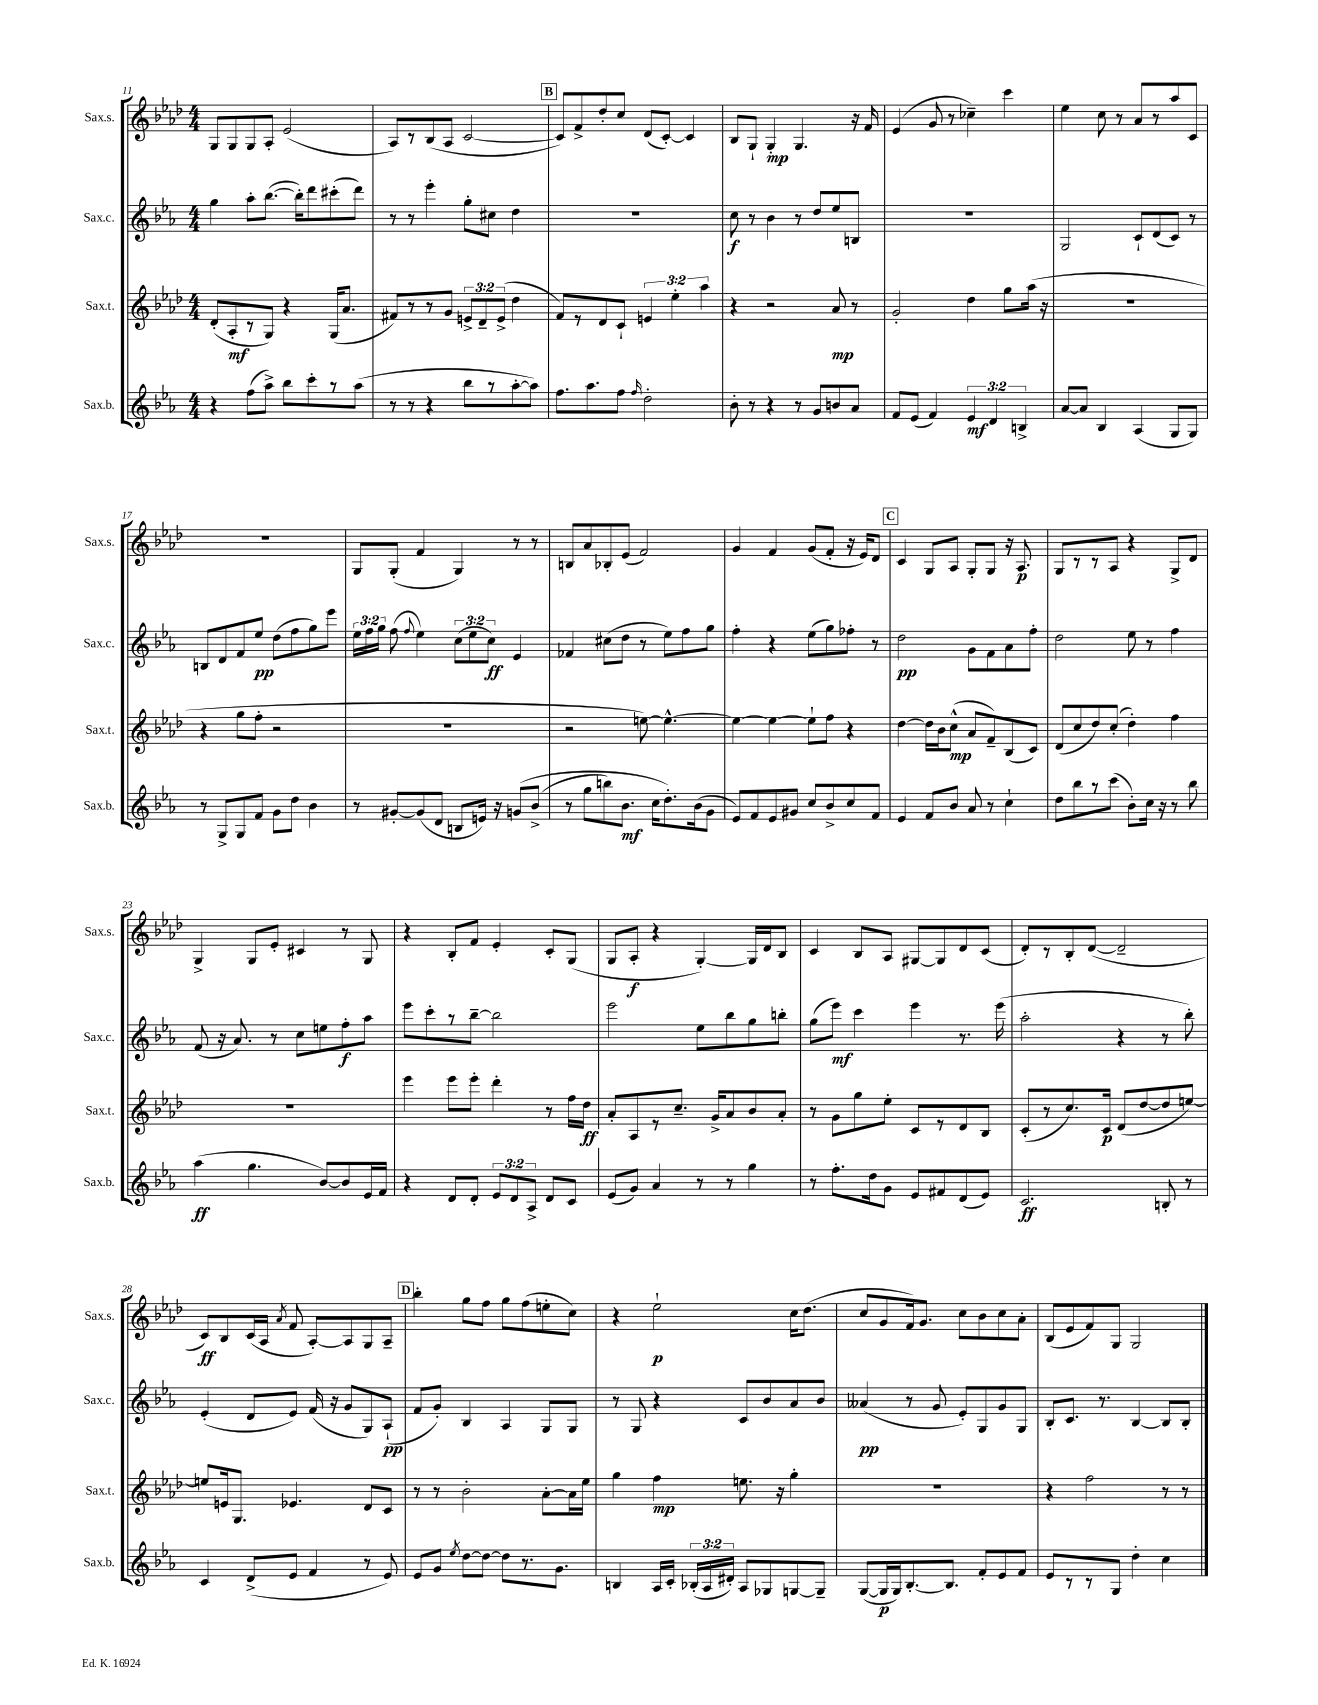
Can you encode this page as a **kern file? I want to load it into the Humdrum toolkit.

**kern	**dynam	**kern	**dynam	**kern	**dynam	**kern	**dynam
*part4	*part4	*part3	*part3	*part2	*part2	*part1	*part1
*staff4	*staff4	*staff3	*staff3	*staff2	*staff2	*staff1	*staff1
*I"Sax.b.	*	*I"Sax.t.	*	*I"Sax.c.	*	*I"Sax.s.	*
*I'Sax.b.	*	*I'Sax.t.	*	*I'Sax.c.	*	*I'Sax.s.	*
*clefG2	*	*clefG2	*	*clefG2	*	*clefG2	*
*k[b-e-a-]	*	*k[b-e-a-d-]	*	*k[b-e-a-]	*	*k[b-e-a-d-]	*
*M4/4	*	*M4/4	*	*M4/4	*	*M4/4	*
=11	=11	=11	=11	=11	=11	=11	=11
4r	.	(8d-'/L	.	4gg\	.	8G/L	.
.	.	8A-'/	mf	.	.	8G/	.
(8ff\L	.	8r	.	8aa-'\L	.	8G/	.
8aa-^\J)	.	8G/J)	.	([8.bb-\J	.	8A-'/J	.
8bb-\L	.	4r	.	.	.	(2e-/	.
.	.	.	.	16bb-'\KL])	.	.	.
8ccc'\	.	.	.	8ddd\	.	.	.
8r	.	(16G/KL	.	(8ccc#X'\	.	.	.
.	.	8.a-/J	.	.	.	.	.
(8aa-\J	.	.	.	8ddd\J)	.	.	.
=12	=12	=12	=12	=12	=12	=12	=12
8r	.	8f#X/L)	.	8r	.	8A-/L)	.
8r	.	8r	.	8r	.	8r	.
4r	.	8r	.	4eee-'\	.	(8B-/	.
.	.	8g/J	.	.	.	8A-/J	.
8bb-\L	.	12en^/L	.	8gg'\L	.	[2c/	.
.	.	12d-~/	.	.	.	.	.
8r	.	.	.	8cc#X\J	.	.	.
.	.	(12e^/J	.	.	.	.	.
[8aa-'\	.	4dd-\	.	4dd\	.	.	.
8aa-\J])	.	.	.	.	.	.	.
!!LO:REH:place=s1:t=B
=13	=13	=13	=13	=13	=13	=13	=13
8.ff\L	.	8f/L)	.	1r	.	8c/L])	.
.	.	8r	.	.	.	8f^/	.
8.aa-\	.	.	.	.	.	.	.
.	.	8d-/	.	.	.	8dd-'/	.
8ff\J	.	8c`/J	.	.	.	8cc/J	.
16qqff/	.	.	.	.	.	.	.
2dd'\	.	6en/	.	.	.	(8d-/L	.
.	.	.	.	.	.	[8c'/J)	.
.	.	6ee-'\	.	.	.	.	.
.	.	.	.	.	.	4c/]	.
.	.	6aa-\	.	.	.	.	.
=14	=14	=14	=14	=14	=14	=14	=14
8b-'\	.	4r	.	8cc\	f	8B-/L	.
8r	.	.	.	8r	.	8G`/J	.
4r	.	2r	.	4b-\	.	4G'/	mp
8r	.	.	.	8r	.	4.G/	.
8g/L	.	.	.	8dd/L	.	.	.
8bn/	.	8a-/	mp	8ee-/	.	.	.
8a-/J	.	8r	.	8Bn/J	.	16r	.
.	.	.	.	.	.	16f/	.
=15	=15	=15	=15	=15	=15	=15	=15
8f/L	.	2g'/	.	1r	.	(4e-/	.
(8e-/J	.	.	.	.	.	.	.
4f/)	.	.	.	.	.	8g/	.
.	.	.	.	.	.	8r	.
6e-/	mf	4dd-\	.	.	.	4cc-X~\)	.
6d/	.	.	.	.	.	.	.
.	.	8gg\L	.	.	.	4ccc\	.
6Bn^/	.	.	.	.	.	.	.
.	.	(16aa-\Jk	.	.	.	.	.
.	.	16r	.	.	.	.	.
=16	=16	=16	=16	=16	=16	=16	=16
[8a-/L	.	1r	.	2G/	.	4ee-\	.
8a-/J]	.	.	.	.	.	.	.
4B-/	.	.	.	.	.	8cc\	.
.	.	.	.	.	.	8r	.
(4A-/	.	.	.	8c`/L	.	8a-/L	.
.	.	.	.	(8d/	.	8r	.
8G/L	.	.	.	8c/J)	.	8aa-/	.
8G/J)	.	.	.	8r	.	8c/J	.
!!LO:LB:g=z
=17	=17	=17	=17	=17	=17	=17	=17
8r	.	4r	.	8Bn/L	.	1r	.
8G^/L	.	.	.	8d/	.	.	.
8G/	.	8gg\L	.	8f/	.	.	.
8f/J	.	8ff'\J	.	8ee-/J	pp	.	.
8g\L	.	2r	.	(8dd\L	.	.	.
8dd\J	.	.	.	8ff\	.	.	.
4b-\	.	.	.	8gg\)	.	.	.
.	.	.	.	8eee-\J	.	.	.
=18	=18	=18	=18	=18	=18	=18	=18
8r	.	1r	.	24ee-\LL	.	8G/L	.
.	.	.	.	24ff\	.	.	.
.	.	.	.	24gg\JJ	.	.	.
[8g#X'/L	.	.	.	(8ff\	.	(8G'/J	.
.	.	.	.	8qqff/	.	.	.
(8g#/]	.	.	.	4ee-\)	.	4f/	.
8d/J	.	.	.	.	.	.	.
8Bn/L	.	.	.	(12cc\L	.	4G/)	.
.	.	.	.	12ee-\	.	.	.
16en/Jk)	.	.	.	.	.	.	.
.	.	.	.	12cc\J)	ff	.	.
16r	.	.	.	.	.	.	.
(8gn/L	.	.	.	4e-/	.	8r	.
(8b-^/J	.	.	.	.	.	8r	.
=19	=19	=19	=19	=19	=19	=19	=19
8r	.	2r	.	4f-X/	.	8Bn/L	.
8gg\L	.	.	.	.	.	8a-/	.
8bbn\)	.	.	.	(8cc#X\L	.	8B-X'/	.
8.b-\J	mf	.	.	8dd\J	.	(8e-/J	.
.	.	[8een\)	.	8r	.	2f/)	.
16cc\KL	.	.	.	.	.	.	.
8.dd'\)	.	4.ee^^\_	.	8ee-\L)	.	.	.
.	.	.	.	8ff\	.	.	.
(16b-\k	.	.	.	.	.	.	.
8g\J	.	.	.	8gg\J	.	.	.
=20	=20	=20	=20	=20	=20	=20	=20
8e-/L)	.	4ee\_	.	4ff'\	.	4g/	.
8f/	.	.	.	.	.	.	.
8e-/	.	4ee\_	.	4r	.	4f/	.
8g#X/J	.	.	.	.	.	.	.
8cc/L	.	8ee`\L]	.	(8ee-\L	.	(8g/L	.
8b-^/	.	8ff\J	.	8gg\)	.	8f'/J	.
8cc/	.	4r	.	8ff-X'\J	.	16r	.
.	.	.	.	.	.	16e-/KL)	.
8f/J	.	.	.	8r	.	8d-/J	.
!!LO:REH:place=s1:t=C
=21	=21	=21	=21	=21	=21	=21	=21
4e-/	.	[4dd-\	.	2dd\	pp	4c/	.
8f/L	.	16dd-\LL]	.	.	.	8G/L	.
.	.	16b-\J	.	.	.	.	.
8b-/J	.	(8cc^^\J	mp	.	.	8A-/J	.
8a-/	.	8a-/L	.	8g\L	.	8G'/L	.
8r	.	8f~/)	.	8f\	.	8G/J	.
4cc`\	.	(8B-/	.	8a-\	.	16r	.
.	.	.	.	.	.	8.A-/	p
.	.	8c/J)	.	8ff'\J	.	.	.
=22	=22	=22	=22	=22	=22	=22	=22
8dd\L	.	(8d-/L	.	2dd\	.	8G/L	.
8bb-\	.	8cc/	.	.	.	8r	.
8r	.	8dd-/)	.	.	.	8r	.
(8ccc\J	.	(8cc'/J	.	.	.	8A-/J	.
8b-'\L)	.	4dd-'\)	.	8ee-\	.	4r	.
16cc\Jk	.	.	.	8r	.	.	.
16r	.	.	.	.	.	.	.
8r	.	4ff\	.	4ff\	.	8G^/L	.
8bb-\	.	.	.	.	.	8d-/J	.
!!LO:LB:g=z
=23	=23	=23	=23	=23	=23	=23	=23
(4aa-\	ff	1r	.	(8f/	.	4G^/	.
.	.	.	.	16r	.	.	.
.	.	.	.	8.a-/)	.	.	.
4.gg\	.	.	.	.	.	8G/L	.
.	.	.	.	8r	.	8e-'/J	.
.	.	.	.	8cc\L	.	4c#X/	.
[8b-/L)	.	.	.	8een\	.	.	.
8b-/]	.	.	.	8ff'\	f	8r	.
16e-/L	.	.	.	8aa-\J	.	8G/	.
16f/JJ	.	.	.	.	.	.	.
=24	=24	=24	=24	=24	=24	=24	=24
4r	.	4eee-\	.	8eee-\L	.	4r	.
.	.	.	.	8ccc'\	.	.	.
8d/L	.	8eee-\L	.	8r	.	8B-'/L	.
8d'/J	.	8eee-'\J	.	[8bb-~\J	.	8f/J	.
12e-/L	.	4ddd-'\	.	2bb-\]	.	4e-'/	.
12d/	.	.	.	.	.	.	.
12A-^/J	.	.	.	.	.	.	.
8d/L	.	8r	.	.	.	8c'/L	.
8c/J	.	16ff\LL	.	.	.	(8G/J	.
.	.	16dd-\JJ	ff	.	.	.	.
=25	=25	=25	=25	=25	=25	=25	=25
(8e-/L	.	8a-'/L	.	2eee-\	.	8G/L	.
8g/J)	.	8A-/	.	.	.	8A-'/J	f
4a-/	.	8r	.	.	.	4r	.
.	.	8.cc~/J	.	.	.	.	.
8r	.	.	.	8ee-\L	.	[4G'/)	.
.	.	16g^/KL	.	.	.	.	.
8r	.	8a-/	.	8bb-\	.	.	.
4gg\	.	8b-/	.	8gg\	.	16G/LL]	.
.	.	.	.	.	.	16d-/J	.
.	.	8a-'/J	.	8bbn'\J	.	8B-/J	.
=26	=26	=26	=26	=26	=26	=26	=26
8r	.	8r	.	(8gg\L	.	4c/	.
8.ff'\L	.	8g\L	.	8eee-\J)	mf	.	.
.	.	8gg\	.	4ccc\	.	8B-/L	.
16dd\k	.	.	.	.	.	.	.
8g\J	.	8ee-'\J	.	.	.	8A-/J	.
8e-/L	.	8c/L	.	4eee-\	.	[8G#X/L	.
8f#X/	.	8r	.	.	.	8G#/]	.
(8d/	.	8d-/	.	8.r	.	8d-/	.
8e-/J)	.	8B-/J	.	.	.	(8c/J	.
.	.	.	.	(16eee-\	.	.	.
=27	=27	=27	=27	=27	=27	=27	=27
2.c/	ff	(8c'/L	.	2aa-'\	.	8d-'/L)	.
.	.	8r	.	.	.	8r	.
.	.	8.cc/)	.	.	.	8B-'/	.
.	.	.	.	.	.	([8d-/J	.
.	.	16c/Jk	p	.	.	.	.
.	.	(8d-/L	.	4r	.	2d-~/]	.
.	.	[8dd-/	.	.	.	.	.
8Bn'/	.	8dd-/]	.	8r	.	.	.
8r	.	[8een/J)	.	8bb-'\)	.	.	.
!!LO:LB:g=z
=28	=28	=28	=28	=28	=28	=28	=28
4c/	.	8een/L]	.	(4e-'/	.	8c/L)	ff
.	.	16en/k	.	.	.	8B-/	.
.	.	8.G/J	.	.	.	.	.
(8d^/L	.	.	.	8d/L	.	(16c/L	.
.	.	.	.	.	.	16A-/JJ	.
.	.	.	.	.	.	8qa-/	.
8e-/J	.	4.e-X/	.	8e-/J)	.	8f/	.
4f/	.	.	.	(16f/	.	[8A-'/L)	.
.	.	.	.	16r	.	.	.
.	.	.	.	8g/L	.	8A-/]	.
8r	.	8d-/L	.	8G/)	.	8G/	.
8e-/)	.	8c/J	.	(8A-`/J	pp	8A-~/J	.
!!LO:REH:place=s1:t=D
=29	=29	=29	=29	=29	=29	=29	=29
8e-/L	.	8r	.	8f/L	.	4bb-'\	.
8g/J	.	8r	.	8g'/J)	.	.	.
8qee-/	.	.	.	.	.	.	.
[8dd\L	.	2b-'\	.	4B-/	.	8gg\L	.
8dd\J_	.	.	.	.	.	8ff\J	.
8dd\L]	.	.	.	4A-/	.	8gg\L	.
8.r	.	.	.	.	.	(8ff\	.
.	.	[8a-'\L	.	8G/L	.	8een'\	.
8.g\J	.	.	.	.	.	.	.
.	.	16a-\L]	.	8G/J	.	8cc\J)	.
.	.	16ee-\JJ	.	.	.	.	.
=30	=30	=30	=30	=30	=30	=30	=30
4Bn/	.	4gg\	.	8r	.	4r	.
.	.	.	.	8G/	.	.	.
16A-/LL	.	4ff\	mp	4r	.	2ee-`\	p
16c'/JJ	.	.	.	.	.	.	.
(24B-X'/LL	.	.	.	.	.	.	.
24A-/	.	.	.	.	.	.	.
24d#X'/JJ)	.	.	.	.	.	.	.
8A-/L	.	8.een\	.	8c/L	.	.	.
8G-X/	.	.	.	8b-/	.	.	.
.	.	16r	.	.	.	.	.
[8Gn/	.	4gg'\	.	8a-/	.	16cc\KL	.
.	.	.	.	.	.	(8.dd-\J	.
8G~/J]	.	.	.	8b-/J	.	.	.
=31	=31	=31	=31	=31	=31	=31	=31
([8G/L	.	1r	.	(4a--X/	pp	8cc/L	.
16G/L]	p	.	.	.	.	8g/	.
16G/J)	.	.	.	.	.	.	.
[8.B-'/	.	.	.	8r	.	16f/k)	.
.	.	.	.	.	.	8.g/J	.
.	.	.	.	8g/	.	.	.
8.B-/J]	.	.	.	.	.	.	.
.	.	.	.	8e-'/L)	.	8cc\L	.
8f'/L	.	.	.	8G/	.	8b-\	.
8e-/	.	.	.	8g/	.	8cc\	.
8f/J	.	.	.	8G/J	.	8a-'\J	.
=32	=32	=32	=32	=32	=32	=32	=32
8e-/L	.	4r	.	8B-'/L	.	(8B-/L	.
8r	.	.	.	8.c/J	.	8e-/	.
8r	.	2ff\	.	.	.	8f/)	.
.	.	.	.	8.r	.	.	.
8G/J	.	.	.	.	.	8G/J	.
4dd'\	.	.	.	[4B-/	.	2G/	.
4cc\	.	8r	.	8B-/L]	.	.	.
.	.	8r	.	8B-'/J	.	.	.
==	==	==	==	==	==	==	==
*-	*-	*-	*-	*-	*-	*-	*-
